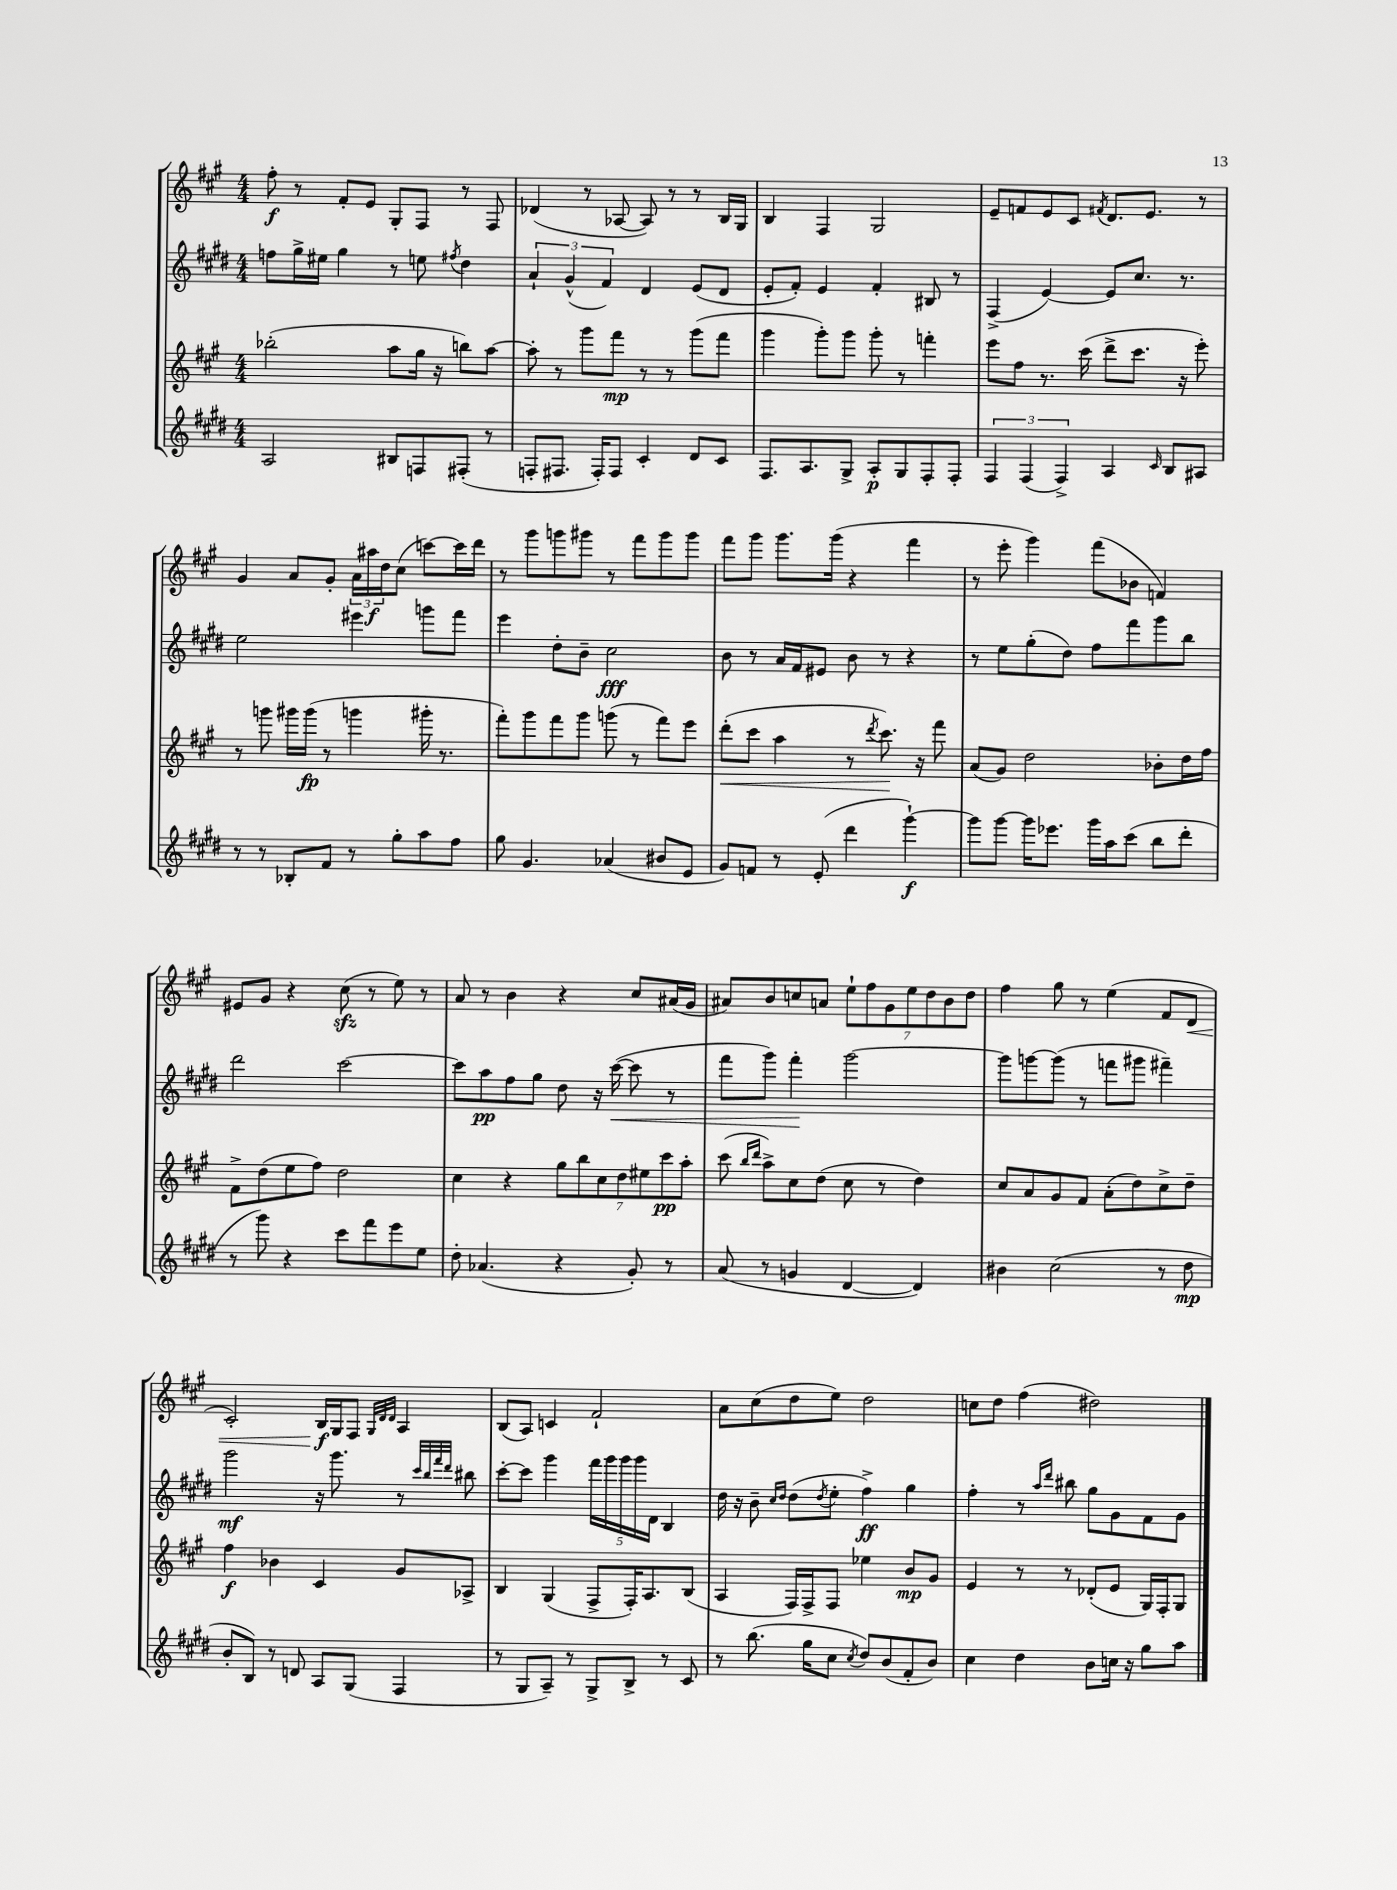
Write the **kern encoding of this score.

**kern	**kern	**kern	**kern
*staff4	*staff3	*staff2	*staff1
*clefG2	*clefG2	*clefG2	*clefG2
*k[f#c#g#d#]	*k[f#c#g#]	*k[f#c#g#d#]	*k[f#c#g#]
*M4/4	*M4/4	*M4/4	*M4/4
2A	(2bb-'	8ff	8ff#'
.	.	16gg#^	8r
.	.	16ee#	.
.	.	4gg#	8f#'
.	.	.	8e
8B#	8aa	8r	8G#'
8F	16gg#	8ee	8F#
.	16r	.	.
.	.	8qff#	.
(8F#'	8bb)	4dd#	8r
8r	[8aa	.	8F#
=	=	=	=
8F'	8aa']	6a`	(4d-
8.F#	8r	.	.
.	.	(6g#^^	.
.	8ggg#	.	8r
16F#')	.	.	.
.	.	6f#)	.
8F#	8fff#	.	[8A-
4c#'	8r	4d#	8A-])
.	8r	.	8r
8d#	(8ggg#	(8e	8r
8c#	8fff#	8d#	16B
.	.	.	16G#
=	=	=	=
8.F#	4ggg#	8e'	4B
.	.	8f#')	.
8.A	.	.	.
.	8ggg#')	4e	4F#
8G#^	8ggg#	.	.
8A'	8ggg#'	4f#'	2G#
8G#	8r	.	.
8F#'	4fff'	8B#	.
8F#'	.	8r	.
=	=	=	=
6F#	8eee	(4F#^	8e~
.	8ff#	.	8f
(6F#	.	.	.
.	8.r	[4e)	8e
6F#^)	.	.	.
.	.	.	8c#
.	(16ccc#	.	.
.	.	.	8qf#
4A	8ddd^	8e]	8.d
.	8.ccc#	8.cc#	.
.	.	.	8.e
16qqc#	.	.	.
8B	.	.	.
.	16r	8.r	.
8A#	8eee')	.	8r
=	=	=	=
8r	8r	2ee	4g#
8r	8ggg	.	.
8B-'	16ggg#	.	8a
.	(16ggg#	.	.
8f#	8r	.	8g#'
8r	4ggg	4eee#	24a
.	.	.	24aa#
.	.	.	24dd
8gg#'	.	.	(8cc#
8aa	16ggg#'	8ggg	[8ccc)
.	8.r	.	.
8ff#	.	8fff#	16ccc]
.	.	.	16ddd
=	=	=	=
8gg#	8fff#')	4eee	8r
4.g#	8ggg#	.	8ggg#
.	8fff#	8dd#'	8ggg
.	8ggg#	8b~	8ggg#
(4a-	(8ggg	2cc#	8r
.	8r	.	8fff#
8b#	8fff#)	.	8ggg#
8e	8eee	.	8ggg#
=	=	=	=
8g#)	(8ddd'	8b	8fff#
8f	8ccc#	8r	8ggg#
8r	4aa	16a	8.ggg#
.	.	16f#	.
(8e'	.	8e#	.
.	.	.	(16ggg#
4ddd#	8r	8b	4r
.	8qddd	.	.
.	8.ccc#)	8r	.
[4ggg#`)	.	4r	4fff#
.	16r	.	.
.	8fff#	.	.
=	=	=	=
8ggg#]	(8a	8r	8r
[8ggg#	8g#)	8ee	8eee'
16ggg#]	2dd	(8gg#'	4ggg#)
8.eee-	.	.	.
.	.	8dd#)	.
16ggg#	.	8ff#	(8fff#
16aa	.	.	.
(8ccc#	.	8fff#	8b-
8bb	8b-'	8ggg#	4f)
8ddd#'	16dd	8bb	.
.	16ff#	.	.
=	=	=	=
8r	8f#^	2ddd#	8e#
8ggg#)	(8dd	.	8g#
4r	8ee	.	4r
.	8ff#)	.	.
8ccc#	2dd	[2ccc#	(8cc#
8fff#	.	.	8r
8eee	.	.	8ee)
8ee	.	.	8r
=	=	=	=
8dd#'	4cc#	8ccc#]	8a
(4.a-	.	8aa	8r
.	4r	8ff#	4b
.	.	8gg#	.
4r	14gg#	8dd#	4r
.	14bb	.	.
.	.	16r	.
.	14cc#	.	.
.	.	([16ccc#	.
.	14dd	.	.
8g#')	.	8ccc#]	8cc#
.	14ee#	.	.
.	14ccc#	.	.
8r	.	8r	(16a#
.	14aa'	.	.
.	.	.	16g#
=	=	=	=
(8a	(8ccc#	8fff#	8a#)
.	16qqbb	.	.
.	16qqddd	.	.
8r	8aa^)	8ggg#)	8b
4g	8cc#	4fff#'	8cc
.	(8dd	.	8a
[4d#	8cc#	[2ggg#	14ee`
.	.	.	14ff#
.	8r	.	.
.	.	.	14g#
.	.	.	14ee
4d#])	4dd)	.	.
.	.	.	14dd
.	.	.	14b
.	.	.	14dd
=	=	=	=
4b#	8cc#	8ggg#]	4ff#
.	8a	[8ggg	.
(2cc#	8g#	(8ggg]	8gg#
.	8f#	8r	8r
.	(8a'	8fff	(4ee
.	8dd)	8ggg#	.
8r	8cc#^	4fff#~)	8f#
8dd#	8dd~	.	8d
=	=	=	=
8b'	4ff#	2ggg#	2c#')
8B)	.	.	.
8r	4b-	.	.
8d	.	.	.
8A	4c#	16r	16B
.	.	8.ggg#	16G#
(8G#	.	.	8F#
.	.	.	32qqG#
.	.	.	32qqd
.	.	.	32qqd
4F#	8g#	8r	4A
.	.	32qqccc#	.
.	.	32qqbb	.
.	.	32qqfff#	.
.	.	32qqddd#	.
.	8A-^	8bb#	.
=	=	=	=
8r	4B	[8ccc#'	(8B
8G#	.	8ccc#]	8A)
8A~)	(4G#	4ggg#	4c
8r	.	.	.
8G#^	8F#^	20fff#	2f#`
.	.	20ggg#	.
.	.	20ggg#	.
8B^	16F#')	.	.
.	.	20ggg#	.
.	8.A	.	.
.	.	20d#	.
8r	.	4B	.
8c#	(8B	.	.
=	=	=	=
8r	4A	16dd#	8a
.	.	16r	.
(8.bb	.	8b~	(8cc#
.	.	16qqcc#	.
.	.	16qqdd#	.
.	16F#)	(8dd#	8dd
16gg#	16F#^	.	.
.	.	8qdd#	.
8cc#	8F#	8ee'	8ee)
8qcc#	.	.	.
8dd#)	4ee-	4ff#^)	2dd
(8b	.	.	.
8f#'	8b	4gg#	.
8b)	8g#	.	.
=	=	=	=
4cc#	4e	4ff#'	8cc
.	.	.	8dd
4dd#	8r	8r	(4ff#
.	.	16qqaa	.
.	.	16qqddd#	.
.	8r	8bb#	.
8b	(8d-'	8gg#	2dd#)
16cc	8e	8g#	.
16r	.	.	.
8gg#	16G#)	8f#	.
.	16F#'	.	.
8aa	8G#	8g#	.
==	==	==	==
*-	*-	*-	*-
